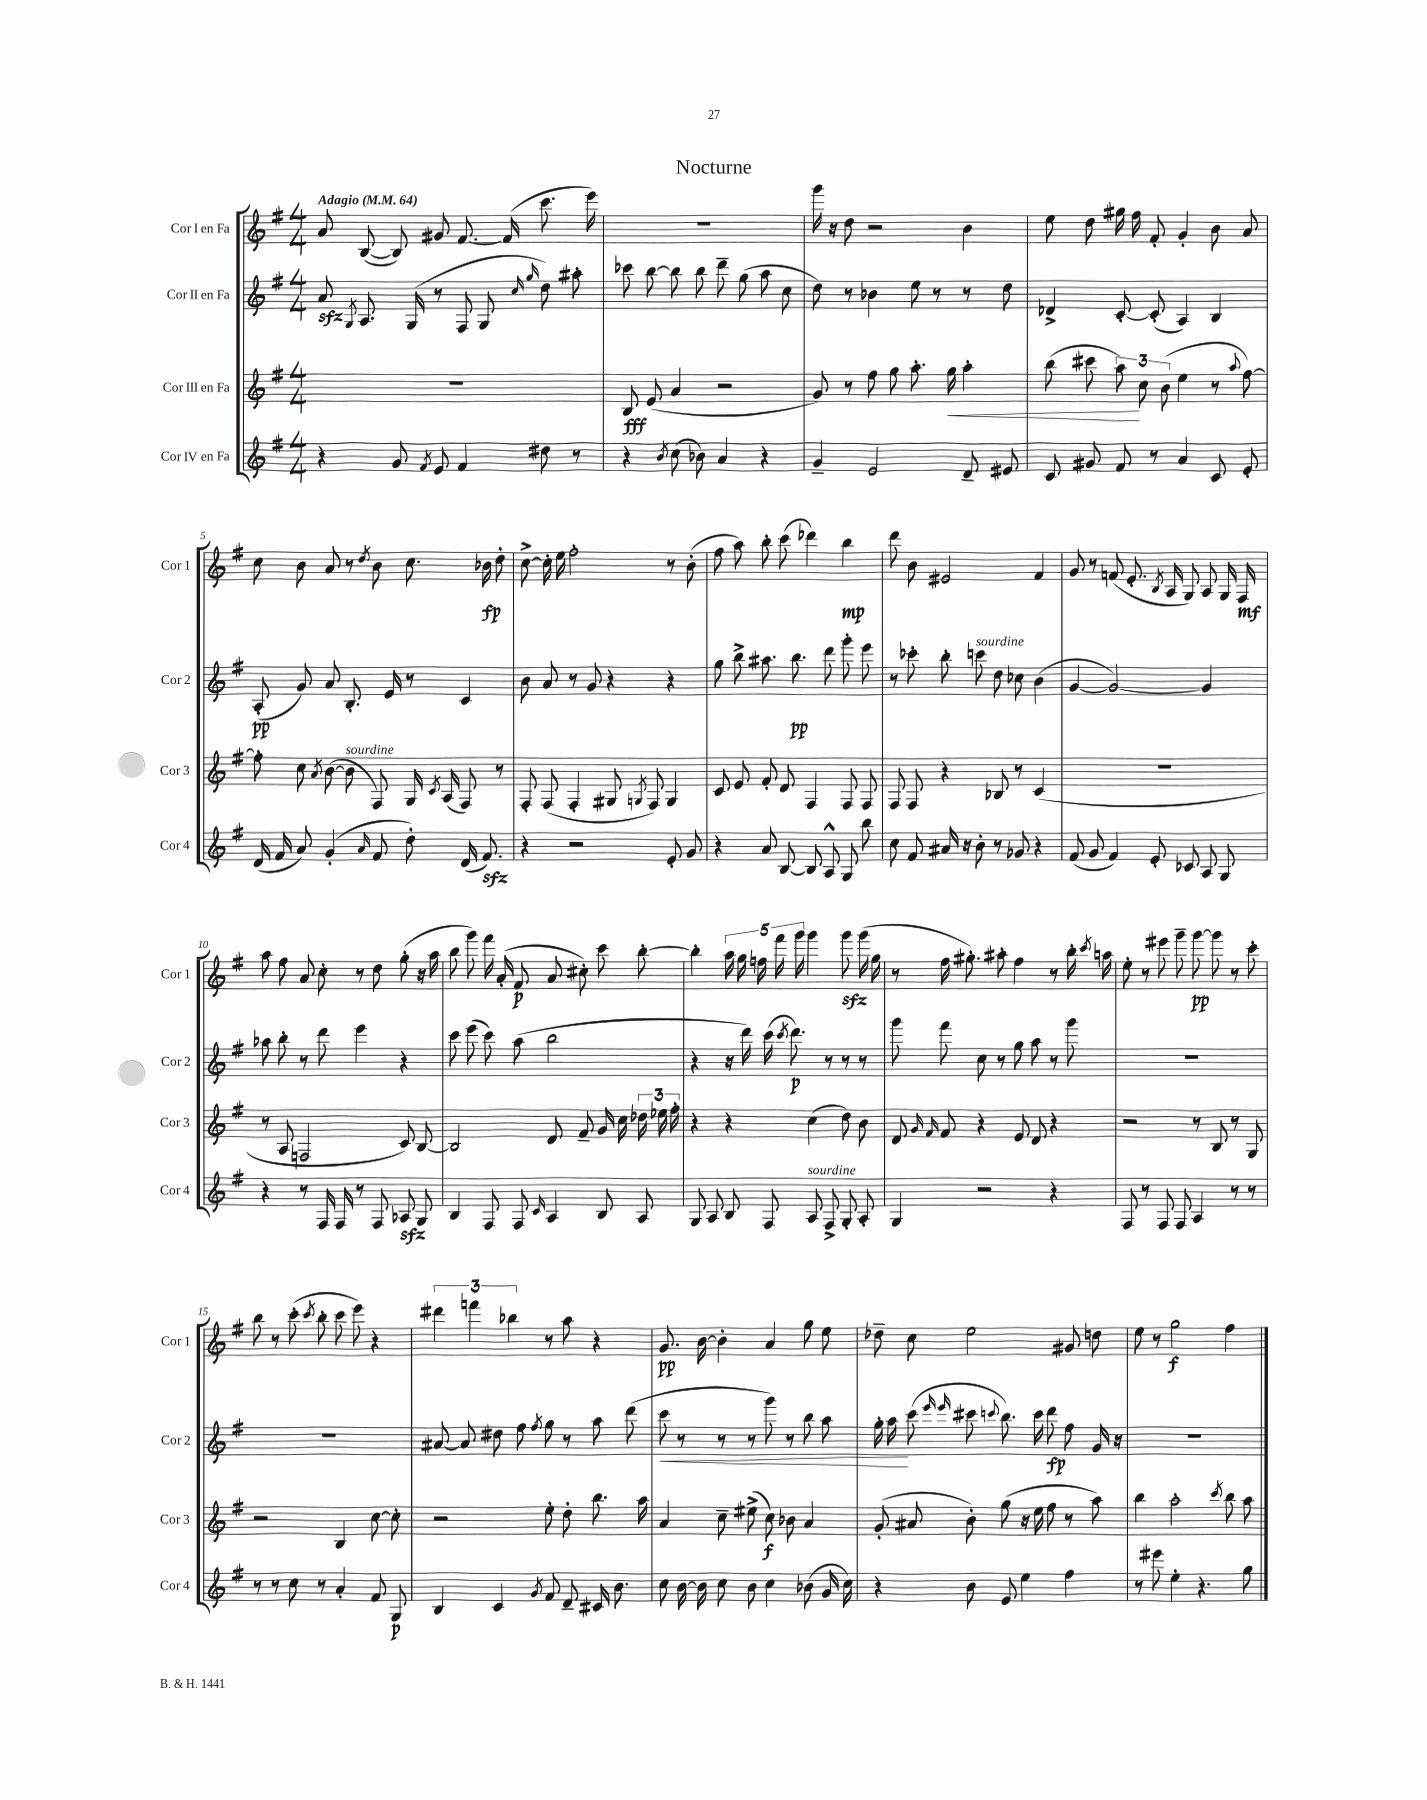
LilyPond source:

\header { title = "Nocturne" }
<<
\new StaffGroup <<
\new Staff = "s0" \with { instrumentName = "Cor I en Fa" shortInstrumentName = "Cor 1" } {
    \clef treble \key g \major \numericTimeSignature \time 4/4 \tempo "Adagio" 4 = 64
    \autoBeamOff a'8 b8~( b8) gis'8 fis'8.~ fis'16( c'''8. e'''16) |
    R1 |
    g'''16 r16 d''8 r2 b'4 |
    e''8 d''8 gis''16 fis''16 fis'8-. g'4-. b'8 a'8 |
    c''8 b'8 a'8 r8 \acciaccatura { d''8 } b'8 c''8. bes'16\fp d''8-. |
    c''8~-> c''16-. e''16 fis''2-. r8 b'8-.( |
    fis''8 a''8) b''8-. c'''8( des'''4) b''4\mp |
    d'''8 b'8 eis'2 fis'4 |
    g'8 r8 f'8( e'8.-. \acciaccatura { b8 } a16 g8) a8 g16 fis16\mf |
    a''8 fis''8 a'8 c''8-. r8 d''8 g''8-.( r16 a''16 |
    b''8 g'''8) fis'''16 a'16-.( fis'8\p a'8 cis''8-.) c'''8 b''8~-. |
    b''4-. \tuplet 5/4 { a''16 g''16 f''16 fis'''16 g'''16 } g'''4 g'''8\sfz g'''16( g''16 |
    r8 fis''16 gis''8.-.) ais''8-. fis''4 r8 b''16-. \acciaccatura { c'''8 } a''16 |
    e''8-. r8 eis'''8 g'''8-- g'''8~\pp g'''8 r8 c'''8-. |
    b''8 r8 c'''8-.( \acciaccatura { c'''8 } b''8-. c'''8 e'''8) r4 |
    \tuplet 3/2 { dis'''4 f'''4 bes''4 } r8 a''8 r4 |
    g'8.\pp b'16~ b'4-. a'4 g''8 e''8 |
    des''8-- c''8 e''2 gis'8 d''8 |
    e''8 r8 g''2\f fis''4 \bar "|." |
}
\new Staff = "s1" \with { instrumentName = "Cor II en Fa" shortInstrumentName = "Cor 2" } {
    \clef treble \key g \major \numericTimeSignature \time 4/4
    \autoBeamOff a'8\sfz \acciaccatura { g8 } a8. g16( r8 fis8 g8 \grace { c''16 g''16 } d''8) ais''8-. |
    ces'''8 b''8~ b''8 b''8 d'''8-- g''8( a''8 c''8 |
    d''8) r8 bes'4 e''8 r8 r8 d''8 |
    des'4-> c'8~-. c'8-.( a4) b4 |
    a8-.\pp( g'8) a'8 b8.-. e'16 r8 c'4 |
    b'8 a'8 r8 g'8 r4 r4 |
    g''8 b''8-> ais''8. b''8.\pp d'''8 g'''8-. e'''8 |
    r8 ces'''8-. b''8-. c'''8^\markup { \italic "sourdine" } d''8 ces''8 b'4( |
    g'4~ g'2~) g'4 |
    aes''8 b''8-. r8 d'''8 e'''4 r4 |
    c'''8 e'''8( c'''8) a''8( b''2 |
    r4 r16 d'''16) c'''16( \acciaccatura { c'''8 } d'''8.\p) r8 r8 r8 |
    g'''8 fis'''8 c''8 r8 g''8 a''8 r8 g'''8 |
    R1 |
    R1 |
    ais'8~ ais'8 dis''8 fis''8 \acciaccatura { fis''8 } g''8 r8 a''8 d'''8( |
    c'''8\< r8 r8 r8 g'''8) r8 b''8 a''8 |
    g''16-. a''16\! c'''8( \grace { e'''16 e'''16 } cis'''8 \appoggiatura { c'''8 } b''8.) c'''16 d'''8\fp fis''8 g'16 r16 |
    R1 \bar "|." |
}
\new Staff = "s2" \with { instrumentName = "Cor III en Fa" shortInstrumentName = "Cor 3" } {
    \clef treble \key g \major \numericTimeSignature \time 4/4
    \autoBeamOff R1 |
    b8\fff e'8( a'4 r2 |
    g'8) r8 fis''8 g''8 a''8.-. g''16\< a''4-. |
    b''8( cis'''8 \tuplet 3/2 { a''8\!) c''8 b'8( } e''4 r8 \appoggiatura { a''8 } fis''8~) |
    fis''8-. c''8 \acciaccatura { a'8 } b'8~( b'8^\markup { \italic "sourdine" } fis8) g16 \acciaccatura { c'8 } a16( fis8) r8 |
    fis8-. fis8( fis4-. gis8 \acciaccatura { g8 } fis8) g4 |
    c'8 e'8 fis'8-. d'8 fis4 fis8 fis8 |
    fis8 fis8 r4 bes8 r8 c'4( |
    R1 |
    r8 a8 f2 c'8) b8~ |
    b2 d'8 fis'8-- g'16 c''16 \tuplet 3/2 { des''16 ees''16 fis''16-. } |
    r4 r4 c''4( d''8) b'8 |
    d'8 \grace { g'16 fis'16 } fis'8 r4 e'8 d'8 r4 |
    r2 r8 b8 r8 g8 |
    r2 b4 c''8~ c''8-. |
    r2 e''8-. d''8-. b''8. a''16 |
    a'4 c''8-- eis''8->( c''8\f) bes'8 a'4 |
    g'8-.( ais'8 b'8-.) g''8( r16 e''16 fis''8 r8 a''8) |
    b''4 a''2-. \acciaccatura { c'''8 } b''8 a''8 \bar "|." |
}
\new Staff = "s3" \with { instrumentName = "Cor IV en Fa" shortInstrumentName = "Cor 4" } {
    \clef treble \key g \major \numericTimeSignature \time 4/4
    \autoBeamOff r4 g'8 \acciaccatura { fis'8 } e'8 fis'4 dis''8 r8 |
    r4 \acciaccatura { b'8 } c''8( bes'8) a'4 r4 |
    g'4-- e'2 d'8-- eis'8 |
    c'8 gis'8 fis'8 r8 a'4 c'8 e'8-. |
    d'16( fis'16 a'8) g'4-.( \grace { a'16 } fis'8 d''8-.) d'16( fis'8.\sfz) |
    r4 r2 e'8-. g'8 |
    r4 a'8 b8~ b8 a8-^ g8 b''8 |
    c''8 fis'8 ais'16 r16 b'8-. r8 ges'8 r4 |
    fis'8( g'8 fis'4) e'8-. ces'8 a8 g8 |
    r4 r8 fis16 fis16 r8 fis8 aes8\sfz g8 |
    b4 fis8 fis8 \grace { c'16 } a4 b8 a8 |
    g8 a8 b8 fis8 a8^\markup { \italic "sourdine" } fis8-> g8-. a8-. |
    g4 r2 r4 |
    fis8 r8 fis8 fis8 a4 r8 r8 |
    r8 r8 c''8 r8 a'4-. fis'8 g8\p |
    b4 c'4 \acciaccatura { g'8 } fis'8 d'8-- cis'16 b'8. |
    c''8 b'16~ b'16 c''8 b'8 c''4 bes'8( g'16 c''16) |
    r4 b'8 e'8 e''4 fis''4 |
    r8 eis'''8 e''4-. r4. g''8 \bar "|." |
}
>>
>>
